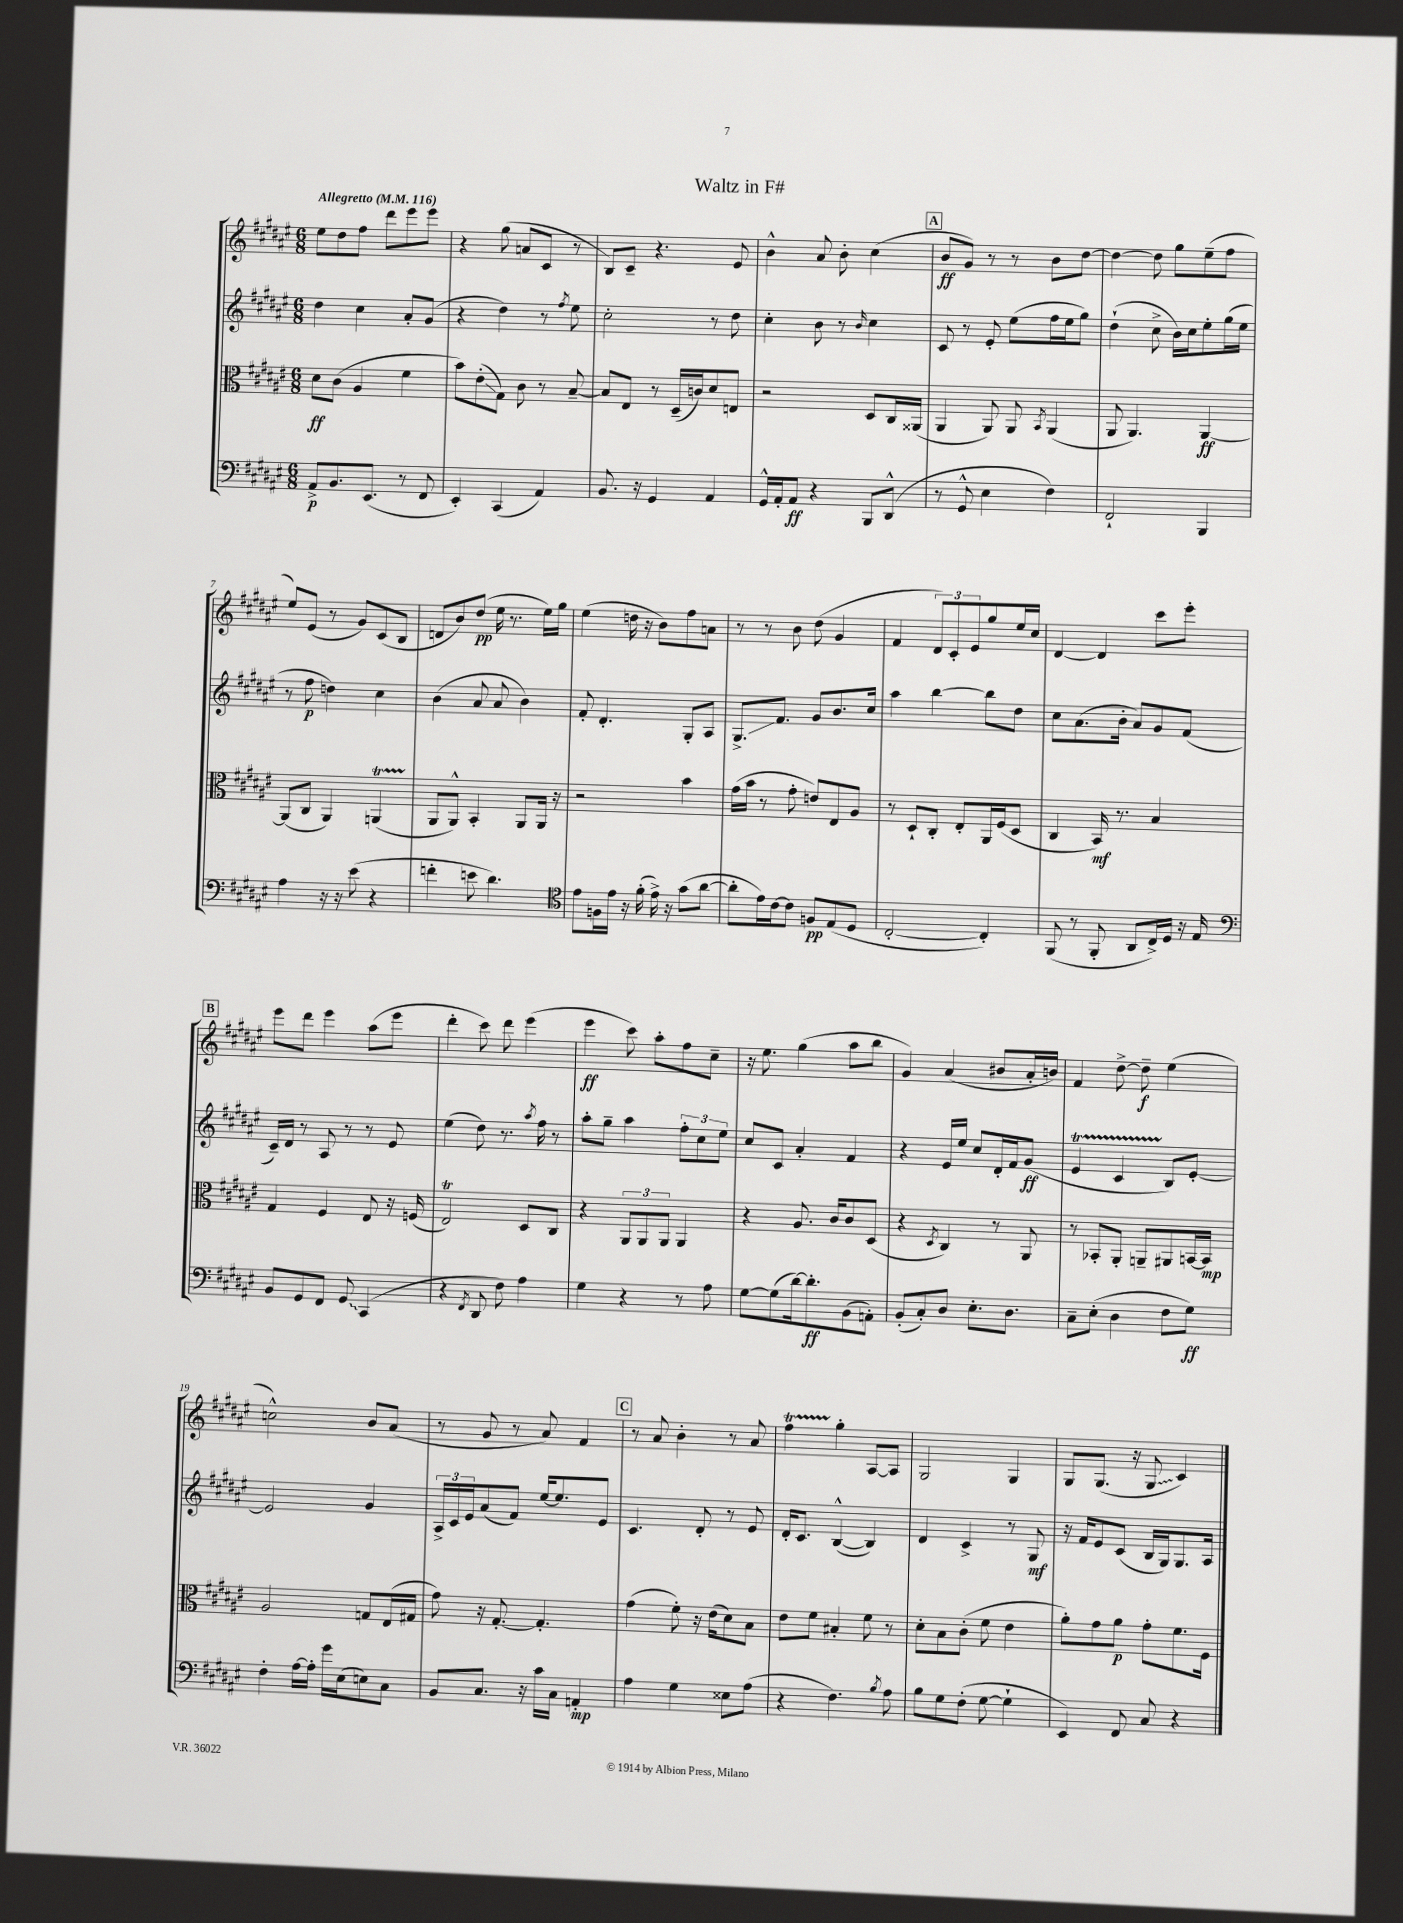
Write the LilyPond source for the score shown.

\header { title = "Waltz in F#" }
<<
\new StaffGroup <<
\new Staff = "s0" {
    \clef treble \key fis \major \numericTimeSignature \time 6/8 \tempo "Allegretto" 4 = 116
    eis''8 dis''8 fis''8 dis'''8 eis'''8 eis'''8 |
    r4 gis''8( a'8 cis'8 r8 |
    b8) cis'8-- r4. eis'8 |
    b'4-^ ais'8 b'8-. cis''4( |
    \mark \markup { \box "A" } b'8\ff gis'8) r8 r8 b'8 dis''8~ |
    dis''4~ dis''8 gis''8 eis''8--( fis''8 |
    eis''8) eis'8( r8 gis'8) cis'8( b8 |
    d'8 b'8) dis''8\pp( eis''16 r8. eis''16) gis''16 |
    eis''4( d''16 r16 b'8) fis''8 a'8 |
    r8 r8 b'8 dis''8( gis'4 |
    fis'4 \tuplet 3/2 { dis'8) cis'8-. eis'8 } gis''8 eis''16 cis''16 |
    dis'4~ dis'4 cis'''8 eis'''8-. |
    \mark \markup { \box "B" } eis'''8 dis'''8 eis'''4 ais''8( eis'''8 |
    dis'''4-. cis'''8) dis'''8 eis'''4( |
    eis'''4\ff cis'''8) ais''8-. fis''8 cis''8-- |
    r16 eis''8. gis''4( ais''8 b''8 |
    gis'4) ais'4( bis'8 ais'16-. b'16) |
    fis'4 dis''8~-> dis''8--\f eis''4( |
    c''2-^) b'8 ais'8( |
    r8 gis'8 r8 ais'8) fis'4 |
    \mark \markup { \box "C" } r8 ais'8 b'4-. r8 ais'8 |
    fis''4\startTrillSpan gis''4-.\stopTrillSpan ais8~ ais8 |
    gis2 gis4 |
    gis8 gis8.( r16 \once \override Glissando.style = #'zigzag gis8\glissando cis'4) \bar "|." |
}
\new Staff = "s1" {
    \clef treble \key fis \major \numericTimeSignature \time 6/8
    dis''4 cis''4 ais'8-. gis'8( |
    r4 dis''4) r8 \acciaccatura { fis''8 } eis''8 |
    cis''2-. r8 dis''8 |
    cis''4-. b'8 r8 \grace { b'16 } cis''4 |
    \mark \markup { \box "A" } cis'8 r8 eis'8-. eis''8( fis''16 eis''16 gis''8) |
    dis''4-!( cis''8-> b'16) cis''16 eis''8-. gis''16( eis''16 |
    r8 fis''8\p d''4) cis''4 |
    b'4( ais'8 ais'8 b'4) |
    fis'8-. dis'4.-. gis8-. ais8 |
    gis8.->\glissando fis'8. gis'8 b'8. cis''16 |
    ais''4 b''4~ b''8 dis''8 |
    cis''8 ais'8.( b'16-. ais'8) gis'8 fis'8( |
    \mark \markup { \box "B" } cis'16--) dis'16 r8 ais8 r8 r8 eis'8 |
    eis''4( dis''8) r8. \acciaccatura { ais''8 } fis''16 r8 |
    ais''8-. gis''8-- ais''4 \tuplet 3/2 { fis''8-. cis''8 eis''8 } |
    cis''8 cis'8 ais'4-. fis'4 |
    r4 eis'16 eis''16 cis''8 dis'16-. fis'16 gis'8\ff( |
    eis'4\startTrillSpan cis'4 b8\stopTrillSpan) eis'8~-. |
    eis'2 gis'4 |
    \tuplet 3/2 { ais16-> cis'16 eis'16 } ais'8( fis'8) eis''16~ eis''8. eis'8 |
    \mark \markup { \box "C" } cis'4. dis'8-. r8 eis'8 |
    dis'16-. cis'8. b4~-^( b4) |
    dis'4 cis'4-> r8 gis8\mf |
    r16 fis'16 eis'8 cis'8( b16 gis16) gis8. ais16 \bar "|." |
}
\new Staff = "s2" {
    \clef alto \key fis \major \numericTimeSignature \time 6/8
    dis'8\ff cis'8( ais4 fis'4 |
    b'8) eis'8-.\glissando( gis8) cis'8 r8 b8~-- |
    b8 eis8 r8 dis16--( c'16) dis'8 e8 |
    r2 dis8 cis16 aisis,16( |
    \mark \markup { \box "A" } ais,4 ais,8) ais,8 \acciaccatura { b,8 } ais,4( |
    ais,8 ais,4.) ais,4~\ff |
    ais,8( cis8 ais,4) a,4\startTrillSpan( |
    ais,8\stopTrillSpan ais,8-^) b,4-. ais,8 ais,16 r16 |
    r2 b'4 |
    gis'16( b'16 r8 gis'8-. e'8) eis8 ais8 |
    r8 dis8-! cis8-. eis8-. ais,16 fis16( dis8 |
    cis4 b,16\mf) r8. b4 |
    \mark \markup { \box "B" } gis4 fis4 eis8 r16 f16( |
    eis2\trill) dis8 cis8 |
    r4 \tuplet 3/2 { ais,8 ais,8 ais,8 } ais,4 |
    r4 ais8. cis'16 cis'8 dis8( |
    r4 \acciaccatura { dis8 } cis4) r8 ais,8 |
    r8 bes,8-. ais,8-. a,8-- ais,8 b,16~ b,16\mp |
    ais2 g8 eis16( gis16 |
    gis'8) r16 gis8.~-. gis4.-. |
    \mark \markup { \box "C" } gis'4( fis'8-.) r16 eis'16( dis'8) b8 |
    eis'8 fis'8 bis4-. fis'8 r8 |
    dis'8-. b8 cis'8-.( fis'8 eis'4 |
    ais'8-.) gis'8 ais'8\p gis'8-. fis'8. fis16 \bar "|." |
}
\new Staff = "s3" {
    \clef bass \key fis \major \numericTimeSignature \time 6/8
    ais,8->\p b,8. eis,8.( r8 fis,8 |
    eis,4-.) cis,4( ais,4) |
    b,8. r16 gis,4 ais,4 |
    gis,16-^ ais,16-. ais,8\ff r4 b,,8 dis,8-^( |
    \mark \markup { \box "A" } r8 gis,8-^ eis4 fis4) |
    fis,2-! b,,4 |
    ais4 r16 r16 eis'8( r4 |
    f'4-. e'8 dis'4.) |
    \clef tenor eis'8 f16 eis'16 r16 fis'16-.( eis'16->) r16 gis'8( ais'8~ |
    ais'8-. eis'16) cis'16~ cis'8 f8\pp eis8( dis8 |
    cis2~-. cis4-.) |
    fis,8( r8 fis,8-. ais,8 cis16->) dis16 r16 eis16 |
    \mark \markup { \box "B" } \clef bass b,8 gis,8 fis,8 \once \override Glissando.style = #'zigzag gis,8\glissando cis,4( |
    r4 \acciaccatura { fis,8 } dis,8 fis8) ais4 |
    gis4 r4 r8 ais8 |
    gis8~ gis8( dis'16~) dis'8.-.\ff b,8( a,8-.) |
    b,8-.( cis8-.) dis8 eis8.-. dis8. |
    cis8-- eis8-.( dis4 fis8 gis8\ff) |
    fis4-. ais16~ ais16-. gis'16 eis16( e8) cis8 |
    b,8 cis8. r16 cis'16 cis16 a,4-.\mp |
    \mark \markup { \box "C" } ais4 gis4 eisis8 ais8( |
    r4 fis4.) \acciaccatura { b8 } ais8 |
    b8 gis8 fis8-.( gis8~ gis4-! |
    eis,4) fis,8 cis8 r4 \bar "|." |
}
>>
>>
